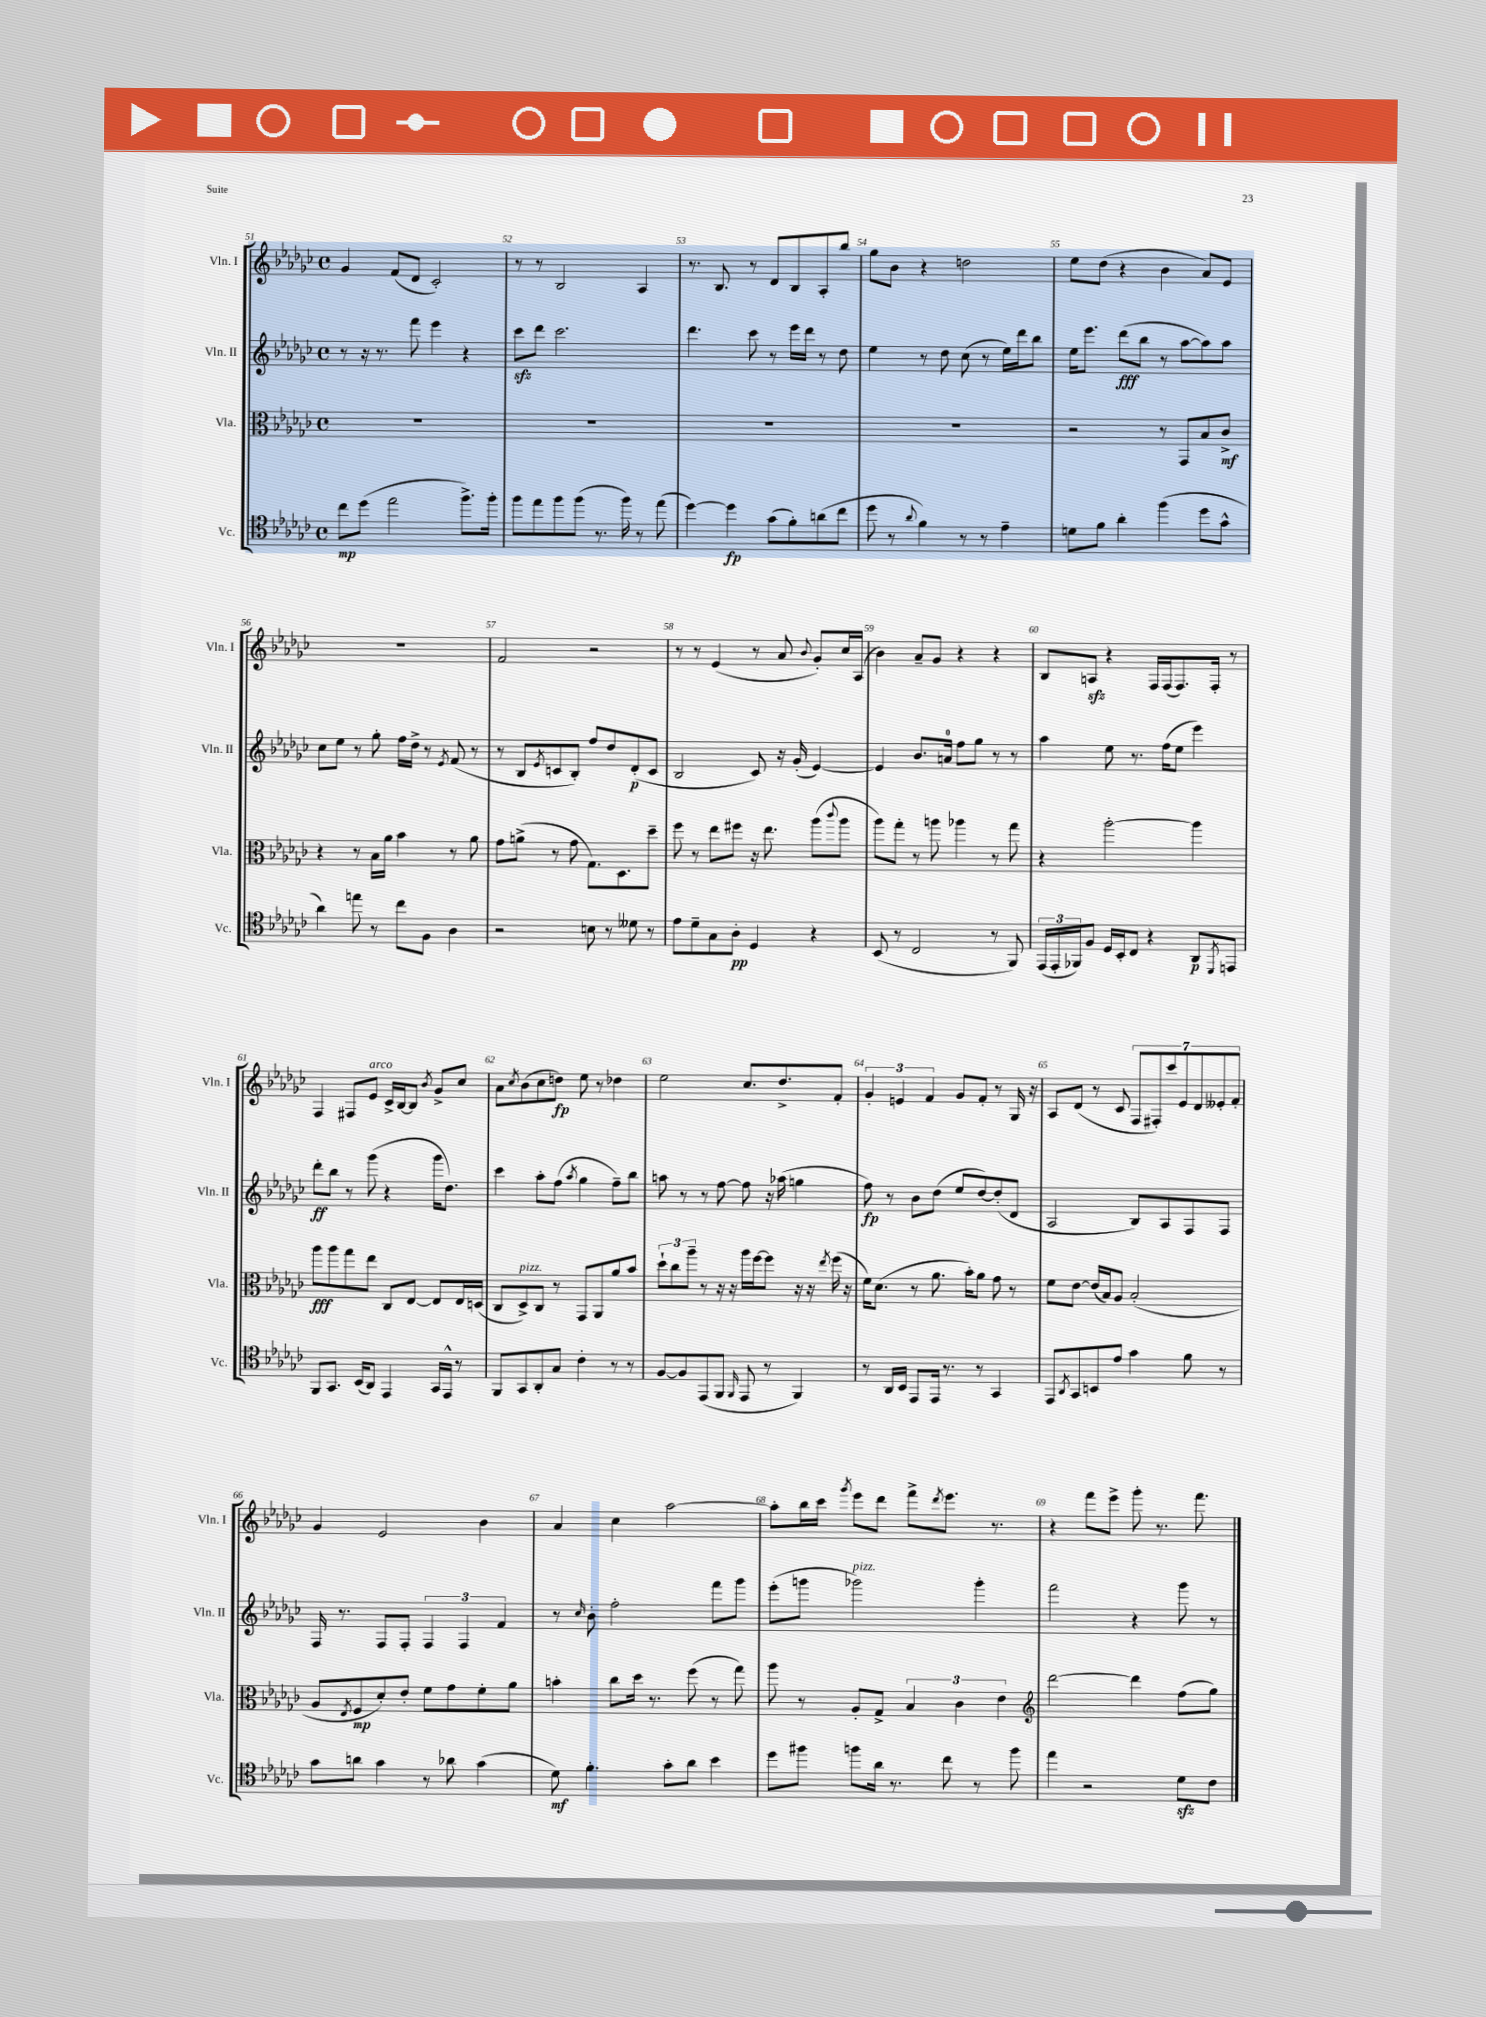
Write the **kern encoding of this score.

**kern	**kern	**kern	**kern
*staff4	*staff3	*staff2	*staff1
*clefC4	*clefC3	*clefG2	*clefG2
*k[b-e-a-d-g-c-]	*k[b-e-a-d-g-c-]	*k[b-e-a-d-g-c-]	*k[b-e-a-d-g-c-]
*M4/4	*M4/4	*M4/4	*M4/4
*met(c)	*met(c)	*met(c)	*met(c)
8cc-\L	1r	8r	4g-/
(8dd-\J	.	16r	.
.	.	8.r	.
2ee-\	.	.	(8f/L
.	.	8fff\	8d-/J
.	.	4eee-\	2c-'/)
8.ff^\L)	.	4r	.
16ff'\Jk	.	.	.
=	=	=	=
8ff\L	1r	8ccc-\L	8r
8ee-\	.	8ddd-\J	8r
8ff\	.	2.ccc-\	2B-/
(8ff\J	.	.	.
8.r	.	.	.
16ff\)	.	.	.
8r	.	.	4A-/
(8ee-\	.	.	.
=	=	=	=
[4dd-\)	1r	4.ddd-\	8.r
.	.	.	8.B-/
4dd-\]	.	.	.
.	.	8ccc-\	8r
(8g-\L	.	8r	8d-/L
8f'\)	.	16eee-\LL	8B-/
.	.	16ddd-\JJ	.
(8a\	.	8r	8A-'/
8cc-\J	.	8dd-\	8bb-/J
=	=	=	=
8dd-\	1r	4ee-\	8gg-\L
8r	.	.	8b-\J
8qqa-/	.	.	.
4f\)	.	8r	4r
.	.	8dd-\	.
8r	.	(8cc-\	2dd\
8r	.	8r	.
4e-~\	.	16ee-\LL)	.
.	.	16ddd-\J	.
.	.	8bb-\J	.
=	=	=	=
8d\L	2r	16ee-\LK	8ee-\L
.	.	8.eee-\J	.
8f\J	.	.	(8dd-\J
4a-'\	.	(8ddd-\L	4r
.	.	8bb-\J	.
(4ff\	8r	8r	4b-\
.	8GG-/L	[8aa-\L	.
8dd-\L	8B-/	8aa-\])	8a-/L)
8g-^^\J	8c-^/J	8aa-\J	8e-/J
=	=	=	=
4a-\)	4r	8cc-\L	1r
.	.	8ee-\J	.
8ee\	8r	8r	.
8r	16B-\LL	8gg-'\	.
.	16a-\JJ	.	.
8cc-\L	4b-\	16ff\LL	.
.	.	16dd-^\JJ	.
8F\J	.	8r	.
.	.	8qe-/	.
4A-\	8r	(8f/	.
.	8a-\	8r	.
=	=	=	=
2r	8g-\L	8r	2f/
.	(8a^\J	8B-/L	.
.	.	8qe-/	.
.	8r	8c/	.
.	8g-\	8B-'/J)	.
8B\	8.G-\L)	8ff/L	2r
8r	.	8dd-/	.
.	8.D-\	.	.
8d--\	.	(8d-'/	.
8r	8dd-~\J	8c/J	.
=	=	=	=
8e-\L	8ff\	2B-/	8r
8d-~\	8r	.	8r
8G-\	8ee-\L	.	(4e-/
8A-'\J	8ff#\J	.	.
4D-/	16r	8c-/)	8r
.	8.ee-\	.	.
.	.	16r	8a-/
.	.	(16g-'/	.
.	.	.	8qqb-/
4r	(8aa-\L	[4e-/)	8g-'/L)
.	8qqccc-/	.	.
.	8aa-\J	.	16cc-/L
.	.	.	(16A-/JJ
=	=	=	=
(8BB-/	8aa-\L)	4e-/]	4b-\)
8r	8gg-'\J	.	.
2C-/	8r	8.b-/L	8a-~/L
.	8aa\	.	8g-/J
.	.	16a/Jk	.
.	4aa-\	8ff\L	4r
.	.	8gg-\J	.
8r	8r	8r	4r
8FF/)	8gg-\	8r	.
=	=	=	=
(24EE-/LL	4r	4aa-\	8B-/L
24EE-'/	.	.	.
24FF-/J)	.	.	.
8F/J	.	.	8A/J
16D-/LL	[2aa-'\	8ee-\	4r
16BB-'/J	.	.	.
8C-/J	.	8.r	.
4r	.	.	16F/LL
.	.	(16ff\LK	(16F/J
.	.	8ee-\J	8.F/)
8AA-/L	4aa-\]	4eee-\)	.
.	.	.	16F'/Jk
8qDD-/	.	.	.
8EE/J	.	.	8r
=	=	=	=
8FF/L	8aa-\L	8ddd-'\L	4F/
8.GG-/J	8aa-\	8bb-\J	.
.	8gg-\	8r	8F#/L
(16BB-/LK	.	.	.
8AA-/J)	8ee-\J	(8ggg-\	8e-/J
4EE-/	8C-/L	4r	16c-^/LL
.	.	.	[16B-/J
.	[8E-/J	.	8B-/]J
.	.	.	8qb-/
16GG-/LL	8E-/]L	16ggg-\LK	8g-^/L
16EE-^^/JJ	.	8.dd-\J)	.
8r	16E-/L	.	8cc-/J
.	(16D/JJ	.	.
=	=	=	=
8FF/L	8C-/L	4ccc-\	8a-\L
.	.	.	8qcc-/
8GG-/	8D-^/)	.	(8b-\
8AA-'/	8C-/J	8aa-'\L	8cc-\
8G-/J	8r	(8ff\J	8dd\J)
.	.	8qaa-/	.
4c-'\	8GG-/L	4gg-\	8ee-\
.	8AA-/	.	8r
8r	8a-/	8ff~\L)	4dd-\
8r	8b-/J	8bb-\J	.
=	=	=	=
[8F/L	12dd-`\L	8aa\	2ee-\
.	12cc-\	.	.
8F/]	.	8r	.
.	12aa-~\J	.	.
(8EE-/	8r	8r	.
8FF/J	16r	[8ff\	.
.	16r	.	.
16qqFF/	.	.	.
8EE-/	16aa-\LL	8ff\]	8.cc-/L
.	[16ff\J	.	.
8r	8ff\]J	16r	.
.	.	(16aa-\	8.dd-^/
4FF/)	16r	4gg\	.
.	16r	.	.
.	8qee-/	.	.
.	(16ff\	.	8f'/J
.	16r	.	.
=	=	=	=
8r	16f\LK)	8ff\)	6g-'/
.	(8.d-\J	.	.
16AA-/LL	.	8r	.
.	.	.	6e/
16BB-/JJ	.	.	.
8EE-/L	8r	8b-\L	.
.	.	.	6f/
16EE-/Jk	8.a-\	(8dd-\J	.
8.r	.	.	.
.	.	8ee-/L	8g-/L
.	16b-'\LK)	.	.
8r	8a-\J	[8dd-/)	8f'/J
4GG-/	8g-\	(8dd-'/]	8r
.	8r	8d-/J	16G-/
.	.	.	16r
=	=	=	=
8EE-/L	8f\L	2A-/	8A-/L
8qAA-/	.	.	.
8GG-/	[8e-\J	.	(8d-/J
8BB/	(16e-/]LL	.	8r
.	16B-/J)	.	.
8e-/J	8A-/J	.	8c-/
4g-\	(2B-'/	8B-/L)	14F/L
.	.	.	14F#'/)
.	.	8A-/	.
.	.	.	14ccc-/
.	.	.	14e-/
8f\	.	8F/	.
.	.	.	14d-/
.	.	.	14e--'/
8r	.	8F/J	.
.	.	.	14f'/J
=	=	=	=
8g-\L	8A-/L	16F/	4g-/
.	.	8.r	.
.	8qE-/	.	.
8a\J	8F/	.	.
4g-\	8d-'/)	8F/L	2e-/
.	8e-'/J	8F'/J	.
8r	8f\L	6F/	.
8a-\	8g-\	.	.
.	.	6F/	.
(4g-\	8f'\	.	4b-\
.	.	6f/	.
.	8a-\J	.	.
=	=	=	=
8d-\)	4b'\	8r	4a-/
.	.	16qqcc-/	.
4.f'\	.	8b-'\	.
.	8cc-\L	2ff'\	4cc-\
.	16dd-\Jk	.	.
.	8.r	.	.
8g-'\L	.	.	[2aa-\
8a-\J	(8ff\	.	.
4b-\	8r	8fff\L	.
.	8gg-\)	8ggg-\J	.
=	=	=	=
8dd-\L	8aa-\	(8eee-'\L	8aa-'\]L
8ff#\J	8r	8ggg\J	16bb-\L
.	.	.	16ccc-\JJ
.	.	.	8qggg-/
8ff\L	8A-'/L	2ggg-\)	8eee-\L
16a-\Jk	8G-^/J	.	8ddd-\J
8.r	.	.	.
.	6B-/	.	8fff^\L
.	.	.	8qddd-/
8cc-\	.	.	8.eee-\J
.	6c-\	.	.
8r	.	4ggg-'\	.
.	.	.	8.r
.	6e-\	.	.
8ff\	.	.	.
=	=	=	=
*	*clefG2	*	*
4ee-\	[2ddd-\	2fff\	4r
2r	.	.	8fff\L
.	.	.	8eee-^\J
.	4ddd-\]	4r	8ggg-'\
.	.	.	8.r
8d-\L	(8ff\L	8ggg-\	.
.	.	.	8.fff\
8c-\J	8gg-\J)	8r	.
==	==	==	==
*-	*-	*-	*-
